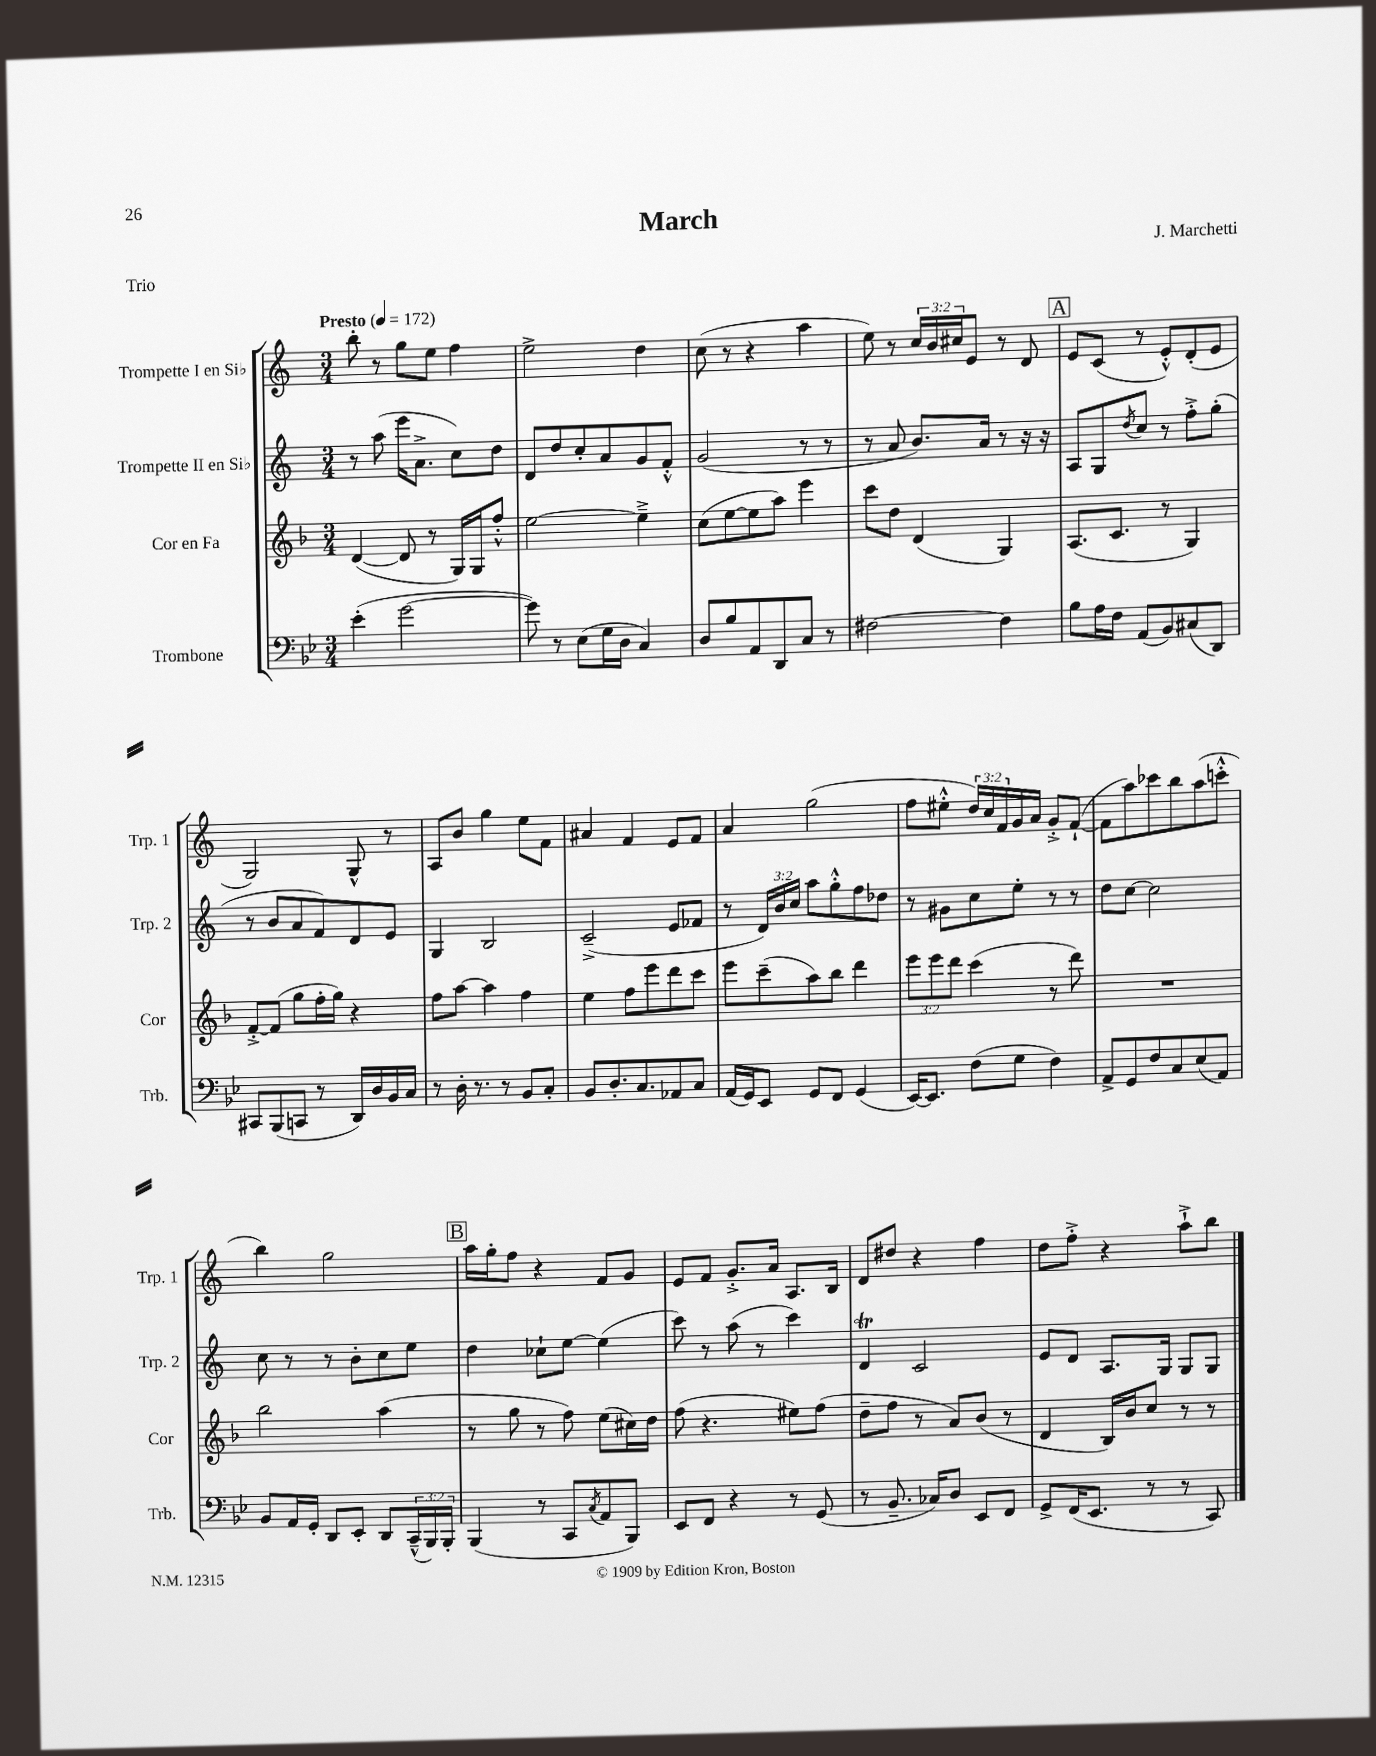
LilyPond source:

\header { title = "March" composer = "J. Marchetti" piece = "Trio" }
<<
\new StaffGroup <<
\new Staff = "s0" \with { instrumentName = "Trompette I en Sib" shortInstrumentName = "Trp. 1" } {
    \clef treble \key c \major \numericTimeSignature \time 3/4 \override Staff.TupletNumber.text = #tuplet-number::calc-fraction-text \tempo "Presto" 4 = 172
    b''8-. r8 g''8 e''8 f''4 |
    e''2-> d''4 |
    c''8( r8 r4 a''4 |
    e''8) r8 \tuplet 3/2 { c''16 b'16 cis''16 } e'8 r8 d'8 |
    \mark \markup { \box "A" } e'8 c'8( r8 e'8-.-^) d'8-.( e'8 |
    g2) g8-^ r8 |
    a8 b'8 g''4 e''8 f'8 |
    ais'4 f'4 e'8 f'8 |
    a'4 g''2( |
    f''8 eis''8-.-^ \tuplet 3/2 { d''16) c''16 f'16 } g'16 a'16 g'8-.-> f'8~-!( |
    f'8 a''8) ces'''8 b''8 a''8( c'''8-.-^ |
    b''4) g''2 |
    \mark \markup { \box "B" } a''16 g''16-. f''8 r4 f'8 g'8 |
    e'8 f'8 g'8.-.-> a'16 a8. b16 |
    d'8 dis''8 r4 f''4 |
    d''8 f''8-.-> r4 a''8-!-> b''8 \bar "|." |
}
\new Staff = "s1" \with { instrumentName = "Trompette II en Sib" shortInstrumentName = "Trp. 2" } {
    \clef treble \key c \major \numericTimeSignature \time 3/4 \override Staff.TupletNumber.text = #tuplet-number::calc-fraction-text
    r8 a''8( e'''16 a'8.-> c''8) d''8 |
    d'8 d''8 c''8-. a'8 g'8 f'8-.-^ |
    g'2( r8 r8 |
    r8 a'8 b'8.) a'16 r8 r16 r16 |
    \mark \markup { \box "A" } a8 g8 \acciaccatura { d''8 } c''8 r8 f''8-.-> g''8-.( |
    r8 b'8 a'8 f'8) d'8 e'8 |
    g4 b2 |
    c'2--->( e'8 fes'8 |
    r8 \tuplet 3/2 { d'16) b'16 c''16 } a''8 g''8-.-^ f''8 des''8 |
    r8 gis'8 c''8 e''8-. r8 r8 |
    d''8 c''8~ c''2 |
    c''8 r8 r8 b'8-. c''8 e''8 |
    \mark \markup { \box "B" } d''4 ces''8-! e''8~ e''4( |
    c'''8) r8 a''8( r8 c'''4) |
    d'4\trill c'2 |
    e'8 d'8 a8. g16 g8 g8 \bar "|." |
}
\new Staff = "s2" \with { instrumentName = "Cor en Fa" shortInstrumentName = "Cor" } {
    \clef treble \key f \major \numericTimeSignature \time 3/4 \override Staff.TupletNumber.text = #tuplet-number::calc-fraction-text
    d'4~( d'8 r8 g16) g16 f''8-.-^ |
    e''2~ e''4---> |
    c''8( e''8~ e''8 a''8) e'''4 |
    c'''8 d''8 d'4( g4) |
    \mark \markup { \box "A" } a8.( c'8. r8 g4) |
    f'8~-.-> f'8( g''8 f''16-. g''16) r4 |
    f''8 a''8~ a''4 f''4 |
    e''4 f''8 e'''8 d'''8 c'''8 |
    e'''8 c'''8--( a''8) bes''8 d'''4 |
    \tuplet 3/2 { e'''8 e'''8 d'''8 } c'''4( r8 d'''8) |
    R2. |
    bes''2 a''4( |
    \mark \markup { \box "B" } r8 g''8 r8 f''8) e''8( cis''16) d''16 |
    f''8( r4. eis''8) f''8( |
    d''8-- f''8 r8 a'8) bes'8( r8 |
    d'4 bes16) bes'16 c''8 r8 r8 \bar "|." |
}
\new Staff = "s3" \with { instrumentName = "Trombone" shortInstrumentName = "Trb." } {
    \clef bass \key bes \major \numericTimeSignature \time 3/4 \override Staff.TupletNumber.text = #tuplet-number::calc-fraction-text
    ees'4-.( g'2~ |
    g'8) r8 ees8( g16 d16 c4) |
    d8 bes8 a,8 d,8 c8 r8 |
    fis2~ fis4 |
    \mark \markup { \box "A" } bes8 a16 f16 a,8( bes,8) cis8( d,8) |
    cis,8 bes,,8( c,8 r8 d,16) d16 bes,16 c16 |
    r8 d16-. r8. r8 bes,8 c8-. |
    bes,8 d8.-. c8. aes,8 c8 |
    a,16( g,16) ees,8 g,8 f,8 g,4( |
    ees,16~) ees,8. f8( g8 f4) |
    a,8-> g,8 f8 c8 ees8( a,8) |
    bes,8 a,16 g,16-. d,8 ees,8-. d,8 \tuplet 3/2 { c,16---^( bes,,16) bes,,16-. } |
    \mark \markup { \box "B" } bes,,4( r8 c,8 \acciaccatura { c8 } a,8 bes,,8) |
    ees,8 f,8 r4 r8 g,8( |
    r8 bes,8.-- ces16) d8 ees,8 f,8 |
    g,8-> f,16( ees,8. r8 r8 c,8) \bar "|." |
}
>>
>>
\layout { \context { \Score \remove "Bar_number_engraver" } }
